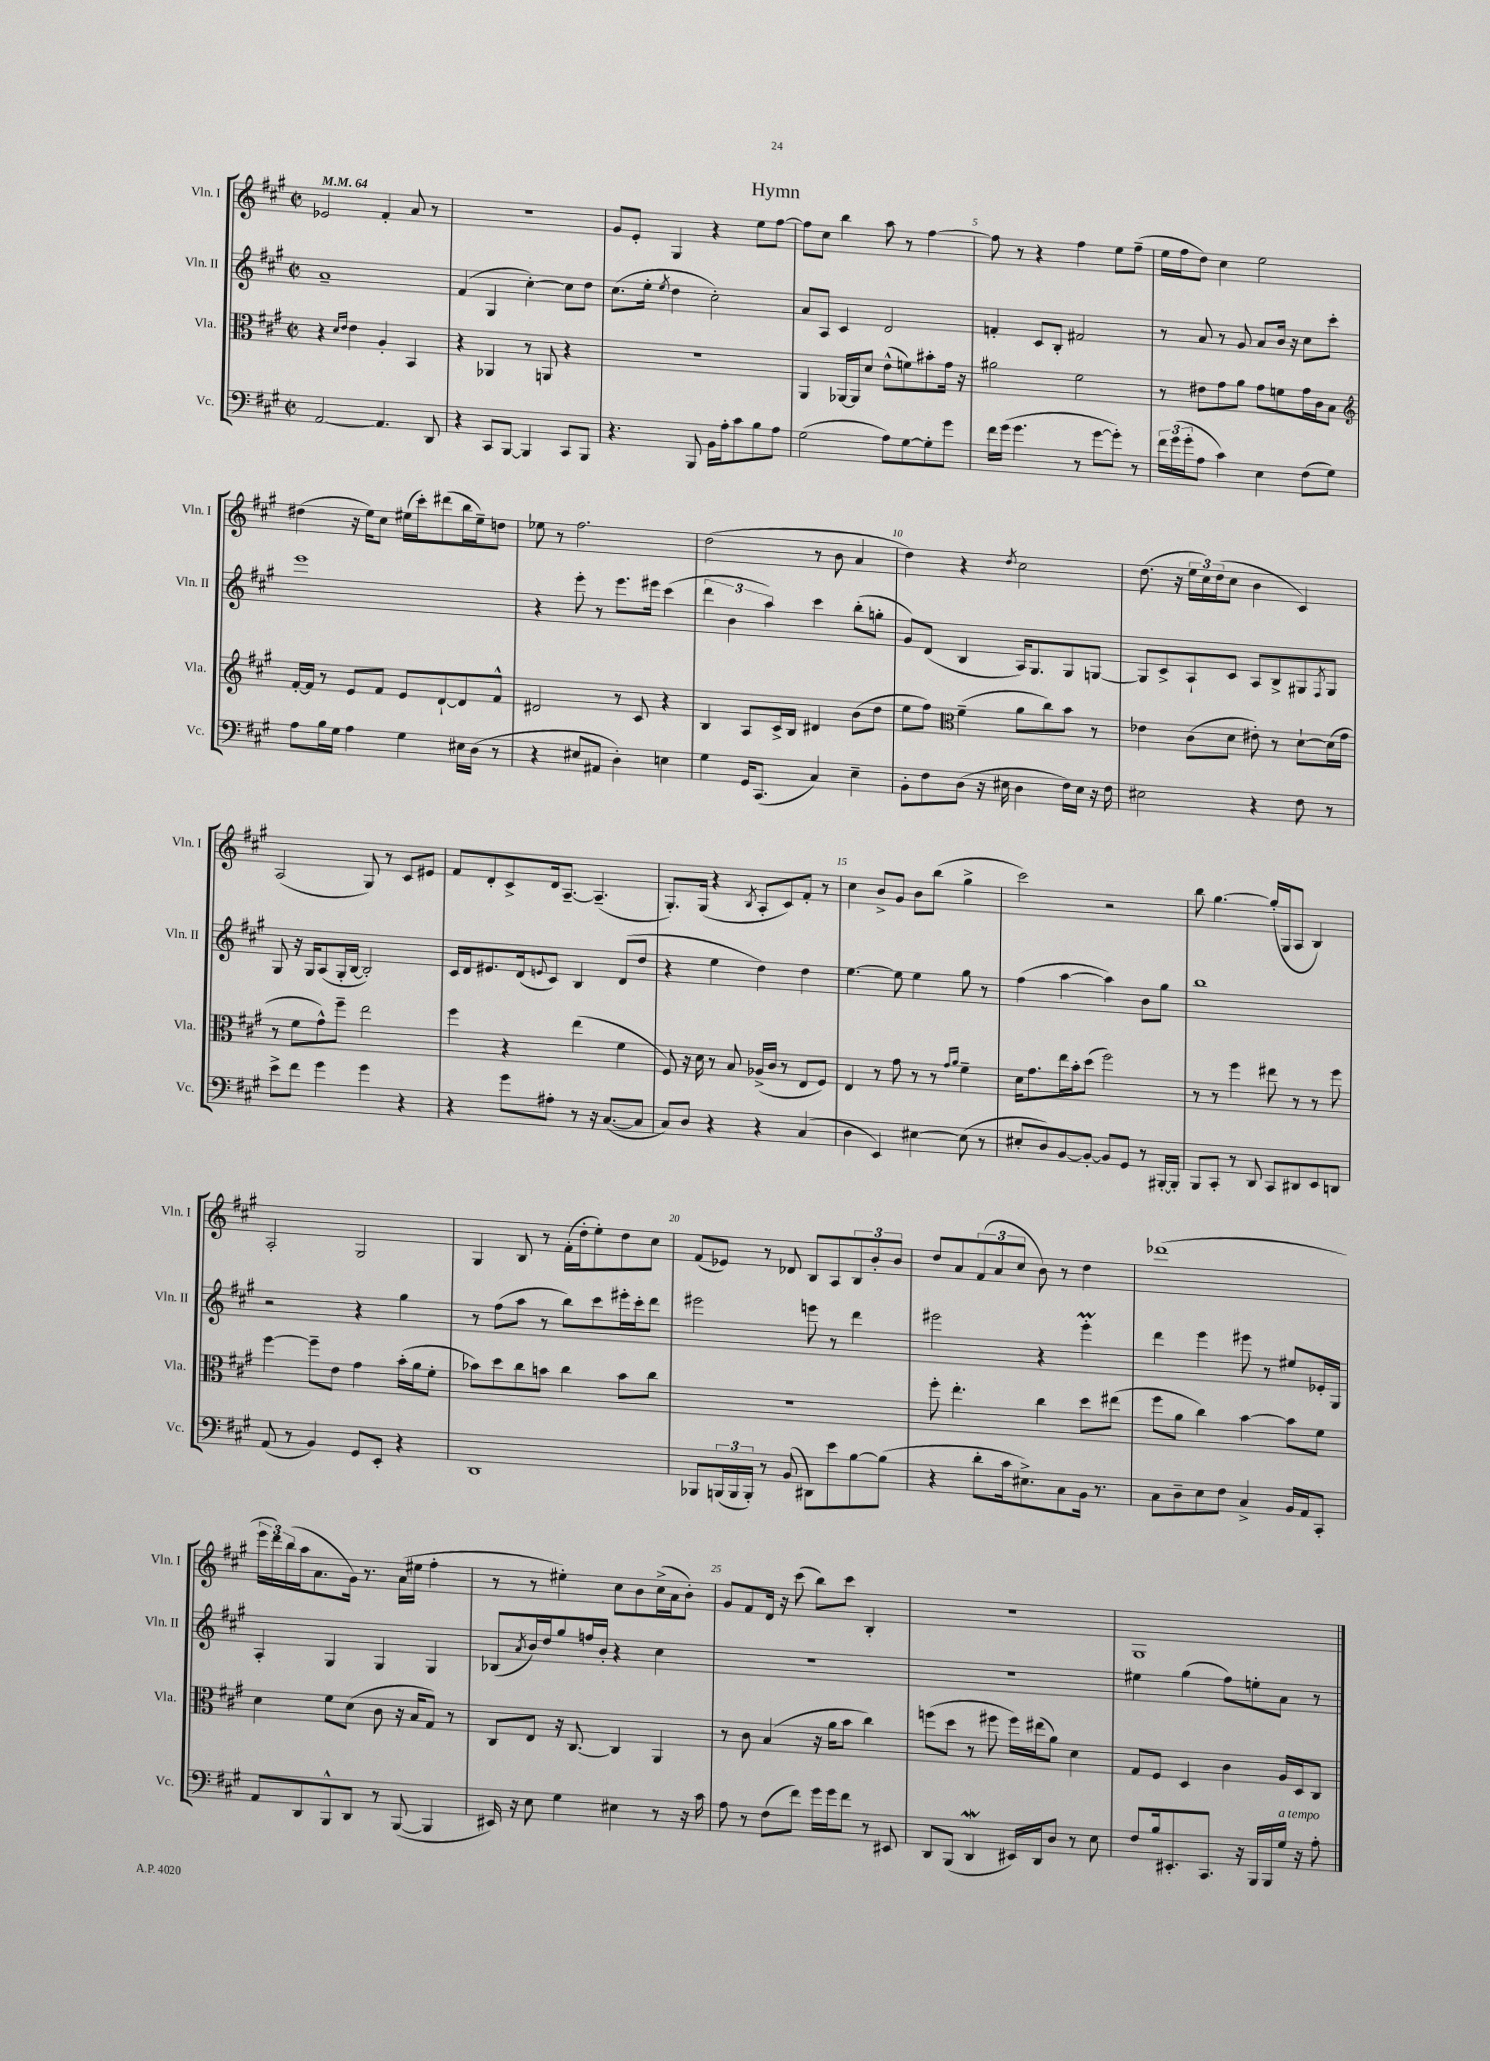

**kern	**kern	**kern	**kern
*part4	*part3	*part2	*part1
*staff4	*staff3	*staff2	*staff1
*I"Vc.	*I"Vla.	*I"Vln. II	*I"Vln. I
*I'Vc.	*I'Vla.	*I'Vln. II	*I'Vln. I
*clefF4	*clefC3	*clefG2	*clefG2
*k[f#c#g#]	*k[f#c#g#]	*k[f#c#g#]	*k[f#c#g#]
*M2/2	*M2/2	*M2/2	*M2/2
*met(c|)	*met(c|)	*met(c|)	*met(c|)
*MM64	*MM64	*MM64	*MM64
=1	=1	=1	=1
[2AA/	4r	1a~	2e-X/
.	16qqd/LL	.	.
.	16qqe/JJ	.	.
.	4e\	.	.
4.AA/]	4A'/	.	4f#'/
.	4BB/	.	8a/
8DD/	.	.	8r
=2	=2	=2	=2
4r	4r	(4f#/	1r
8CC#/L	4AA-X/	4G#/	.
[8BBB/J	.	.	.
4BBB/]	8r	[4cc#'\)	.
.	8AAn/	.	.
8CC#/L	4r	8cc#\L]	.
8BBB/J	.	8dd\J	.
=3	=3	=3	=3
4.r	1r	(8.cc#\L	8g#/L
.	.	.	8e'/J
.	.	16ee'\Jk	.
.	.	8qee/	.
.	.	4dd\	4G#/
8BBB/	.	.	.
16BB\LL	.	2cc#'\)	4r
16A'\J	.	.	.
8c#\	.	.	.
8B\	.	.	8ee\L
8A\J	.	.	[8ff#\J
=4	=4	=4	=4
(2G#\	4AA/	8a/L	8ff#\L]
.	.	8A/J	8cc#\J
.	[16AA-X/LL	4c#/	4bb\
.	16AA-/J]	.	.
.	8d/J	.	.
8A\L)	(8e^^\L	2d/	8aa\
[8G#\	8fn\)	.	8r
8G#'\]	8b#X'\	.	[4ff#\
8g#\J	16g#\Jk	.	.
.	16r	.	.
=5	=5	=5	=5
16f#\LL	2a#X\	4fn'/	8ff#\]
(16g#\JJ	.	.	.
4.g#\	.	.	8r
.	.	8c#/L	4r
.	.	8B'/J	.
8r	2f#\	2f#X/	4ff#\
[8g#\L	.	.	.
8g#'\J])	.	.	8ee\L
8r	.	.	(8ff#~\J
=6	=6	=6	=6
24f#\LL	8r	8r	16ee\LL
(24g#\	.	.	.
.	.	.	16ff#\J
24g#'\J	.	.	.
8A\J	8e#X\L	8a/	8dd\J)
4c#\)	8g#\	8r	4cc#\
.	8a\J	8g#/	.
4E\	8g#\L	8a/L	2ee\
.	8fn\	16b/Jk	.
.	.	16r	.
(8F#\L	16g#\L	8cc#\L	.
.	16c#\J	.	.
8G#\J)	8B\J	8ccc#'\J	.
!!LO:LB:g=z
=7	=7	=7	=7
*	*clefG2	*	*
8A\L	[16f#'/LL	1eee	(4dd#X\
.	16f#/JJ]	.	.
16B\L	8r	.	.
16G#\JJ	.	.	.
4A\	8e/L	.	16r
.	.	.	16ee\KL)
.	8f#/J	.	8cc#\J
4G#\	8e/L	.	(16ee#X\LL
.	.	.	16ccc#'\J)
.	[8d`/	.	(8ddd#X\
16E#X\LL	8d/]	.	16bb\L
(16D\JJ	.	.	16ee#~\J)
8r	8f#^^/J	.	8ddn\J
=8	=8	=8	=8
4r	2d#X/	4r	8ee-X\
.	.	.	8r
8E#X/L	.	8eee'\	2.ff#\
8AA#X/J	.	8r	.
4D'\)	8r	8.eee\L	.
.	8c#/	.	.
.	.	16eee#X\Jk	.
4En\	4r	(4ccc#\	.
=9	=9	=9	=9
4G#\	4B/	6ddd\	(2dd\
.	.	6b\	.
16GG#/KL	8A/L	.	.
(8.CC#/J	.	.	.
.	.	6aa\)	.
.	16c#^/L	.	.
.	16B/JJ	.	.
4C#/)	4d#X/	4ccc#\	8r
.	.	.	8b\
4E~\	(8b\L	(8bb'\L	4a/
.	8dd\J	8ggn'\J	.
=10	=10	=10	=10
8BB'\L	8ee\L	8g#/L)	4dd\)
8F#\	8ff#\J)	(8d/J	.
*	*clefC3	*	*
(8D\J	(4f#~\	4B/	4r
16r	.	.	.
16E#X\	.	.	.
.	.	.	8qdd/
4D\	8a\L	16A/KL)	2cc#\
.	.	8.G#/	.
.	8cc#\)	.	.
16F#\LL)	8b\J	8G#/	.
16E#\JJ	.	.	.
16r	8r	[8Gn/J	.
16F#\	.	.	.
=11	=11	=11	=11
2E#X\	4e-X\	8G/L]	(8.dd\
.	.	8c#^/	.
.	.	.	16r
.	(8c#\L	8A`/	24ee\LL
.	.	.	24cc#\)
.	.	.	(24dd\J
.	8d\J	8c#/J	8cc#\J
4r	8e#X'\)	8A/L	4b\
.	8r	8B^/	.
8F#\	[8d`\L	8G#X/	4c#/)
.	.	8qF#/	.
8r	(16d\L]	8G#/J	.
.	16g#\JJ	.	.
!!LO:LB:g=z
=12	=12	=12	=12
8e^\L	8r	8G#/	(2A/
8f#\J	8f#\L	16r	.
.	.	16G#/KL	.
4g#\	8g#^^\)	(8A/	.
.	8ff#~\J	16G#'/L	.
.	.	[16B/JJ	.
4g#\	2ee\	2B'/])	8G#/)
.	.	.	8r
4r	.	.	8c#/L
.	.	.	8e#X/J
=13	=13	=13	=13
4r	4ff#\	16c#/LL	8f#/L
.	.	16d/J	.
.	.	8.e#X/	8d'/
8g#\L	4r	.	8c#^/
.	.	(16d/k	.
.	.	8qqen/	.
8A#X'\J	.	8c#/J)	16d/k
.	.	.	[8.A~/J
8r	(4ee\	4B/	.
16r	.	.	(4.A~/]
([8.C#/L	.	.	.
.	4f#\	(8d/L	.
8C#/J]	.	8dd/J	.
=14	=14	=14	=14
8C#/L)	8F#/)	4r	8.G#'/L)
8D/J	16r	.	.
.	16d\	.	(16G#/Jk
4r	8r	4ee\	4r
.	8B/	.	.
.	.	.	8qB/
4r	(16A-X^/LL	4dd\)	8A'/L
.	16c#/JJ	.	.
.	8r	.	8c#/)
(4C#/	8E/L	4dd\	8f#'/J
.	8F#/J)	.	8r
=15	=15	=15	=15
4D\	4E/	[4.ee\	4cc#\
4EE/)	8r	.	8b^/L
.	8g#\	8ee\]	8g#/J
[4E#X\	8r	4ee\	8b\L
.	8r	.	(8bb\J
.	16qqg#/LL	.	.
.	16qqa/JJ	.	.
(8E#\]	4f#~\	8gg#\	4gg#^\
8r	.	8r	.
=16	=16	=16	=16
8E#X'/L	16d\KL	(4ff#\	2ccc#\)
.	8.g#\	.	.
8D/)	.	.	.
[8BB/	16ee\L	[4aa\	.
.	16b'\J	.	.
8BB'/J_	(8dd\J	.	.
8BB/L]	2ff#\)	4aa\])	2r
8GG#/J	.	.	.
8r	.	8b\L	.
[16BBB#X'/LL	.	8gg#\J	.
16BBB#'/JJ]	.	.	.
=17	=17	=17	=17
8BBB/L	8r	1bb	8bb\
8CC#'/J	8r	.	[4.gg#\
8r	4ff#\	.	.
8DD/	.	.	.
8CC#/L	8ee#X\	.	(16gg#'/LL]
.	.	.	16G#/J
8DD#X/	8r	.	8A/J
8EE/	8r	.	4B/)
8DDn/J	8ff#\	.	.
!!LO:LB:g=z
=18	=18	=18	=18
(8AA/	[4ff#\	2r	2A'/
8r	.	.	.
4BB/)	8ff#~\L]	.	.
.	8e\J	.	.
8GG#/L	4g#\	4r	2G#/
8EE'/J	.	.	.
4r	(16b'\LL	4gg#\	.
.	16a\J	.	.
.	8f#'\J	.	.
=19	=19	=19	=19
1DD	8b-X\L)	8r	4G#/
.	8dd\	(8ff#\L	.
.	8cc#\	8aa\J	8B/
.	8bn\J	8r	8r
.	4cc#\	8bb\L)	(16f#'\LL
.	.	.	16dd'\J
.	.	8ccc#\	8ee'\)
.	8b\L	16eee#X'\L	8dd\
.	.	16ccc#'\J	.
.	8cc#\J	8ddd\J	8cc#\J
=20	=20	=20	=20
8BBB-X/L	1r	2eee#X\	(8f#/L
(24BBBn/L	.	.	8e-X/J)
24BBB/	.	.	.
24BBB'/JJ)	.	.	.
8r	.	.	8r
(8BB/	.	.	8d-X/
8DD#X\L)	.	8eeen\	8B/L
8e\	.	8r	8A/
[8B\	.	4ddd\	12B/
.	.	.	12b'/
(8B\J]	.	.	.
.	.	.	12b/J
=21	=21	=21	=21
4r	8ff#'\	2eee#X\	8dd/L
.	4.ee'\	.	8a/
8d'\L	.	.	(12f#/
.	.	.	12a/
16c#\k	.	.	.
.	.	.	12cc#/J
8.E#X^\)	.	.	.
.	4cc#\	4r	8b\)
8C#\	.	.	8r
16BB\Jk	8dd\L	4eee#m'\	4dd\
8.r	.	.	.
.	(8ee#X\J	.	.
=22	=22	=22	=22
8C#\L	8ff#\L	4ddd\	(1ddd-X
8D~\	8a\J	.	.
8E\	4cc#\)	4eee\	.
8F#\J	.	.	.
4C#^/	[4b\	8eee#X\	.
.	.	8r	.
16BB/LL	8b\L]	8ee#X/L	.
16AA/J	.	.	.
8CC#'/J	8f#\J	16e-X'/L	.
.	.	16G#/JJ	.
!!LO:LB:g=z
=23	=23	=23	=23
8AA/L	4d\	4A'/	24eee\LL
.	.	.	24ddd\)
.	.	.	(24bb\
8DD/	.	.	16aa\J
.	.	.	8.a\
8BBB^^/	8f#\L	4G#/	.
8DD/J	(8d\J	.	16g#\Jk)
.	.	.	8.r
8r	8c#\	4G#/	.
([8BBB/	16r	.	(16a\LL
.	16B/KL	.	16ee#X\JJ
4BBB/]	8G#/J)	4G#/	4ff#'\
.	8r	.	.
=24	=24	=24	=24
16EE#X/)	8C#/L	(8B-X/L	8r
16r	.	.	.
.	.	8qa/	.
8E\	8E/J	16b/L)	8r
.	.	16dd/J	.
4G#\	16r	8gg#/	4ee#X'\)
.	[8.C#/	.	.
.	.	16ffn/L	.
.	.	16b'/JJ	.
4E#X\	4C#/]	4r	8cc#\L
.	.	.	8b\
8r	4AA/	4cc#\	(16cc#^\L
.	.	.	16a\J
16r	.	.	8b'\J)
16c#\	.	.	.
=25	=25	=25	=25
8A\	8r	1r	8g#/L
8r	8c#\	.	8f#/
(8F#\L	(4B/	.	16d/Jk
.	.	.	16r
8f#\J)	.	.	(8ccc#\
16g#\LL	16r	.	8bb\L)
16g#\J	16a\KL	.	.
8f#\J	8b\J	.	8ccc#\J
8r	4cc#\)	.	4B'/
8EE#X/	.	.	.
=26	=26	=26	=26
8DD/L	(8ffn\L	1r	1r
(8BBB/J	8dd\J	.	.
4DDw/	8r	.	.
.	8ff#X\	.	.
16EE#X/LL)	16ff#\LL)	.	.
16DD/J	(16ee#X\J	.	.
8D/J	8a\J)	.	.
8r	4d\	.	.
8E\	.	.	.
=27	=27	=27	=27
8F#/L	8G#/L	4ee#X\	1G#
16B/k	8F#/J	.	.
8.EE#X'/	.	.	.
.	4D/	(4gg#\	.
8.CC#/J	.	.	.
.	4c#\	8ff#\L)	.
16r	.	.	.
16BBB/LL	.	8een'\	.
16BBB/	.	.	.
!LO:TX:a:i:t=a tempo	!	!	!
16G#/JJ	16A/LL	8a\J	.
16r	16D/J	.	.
8A'\	8C#/J	8r	.
==	==	==	==
*-	*-	*-	*-
